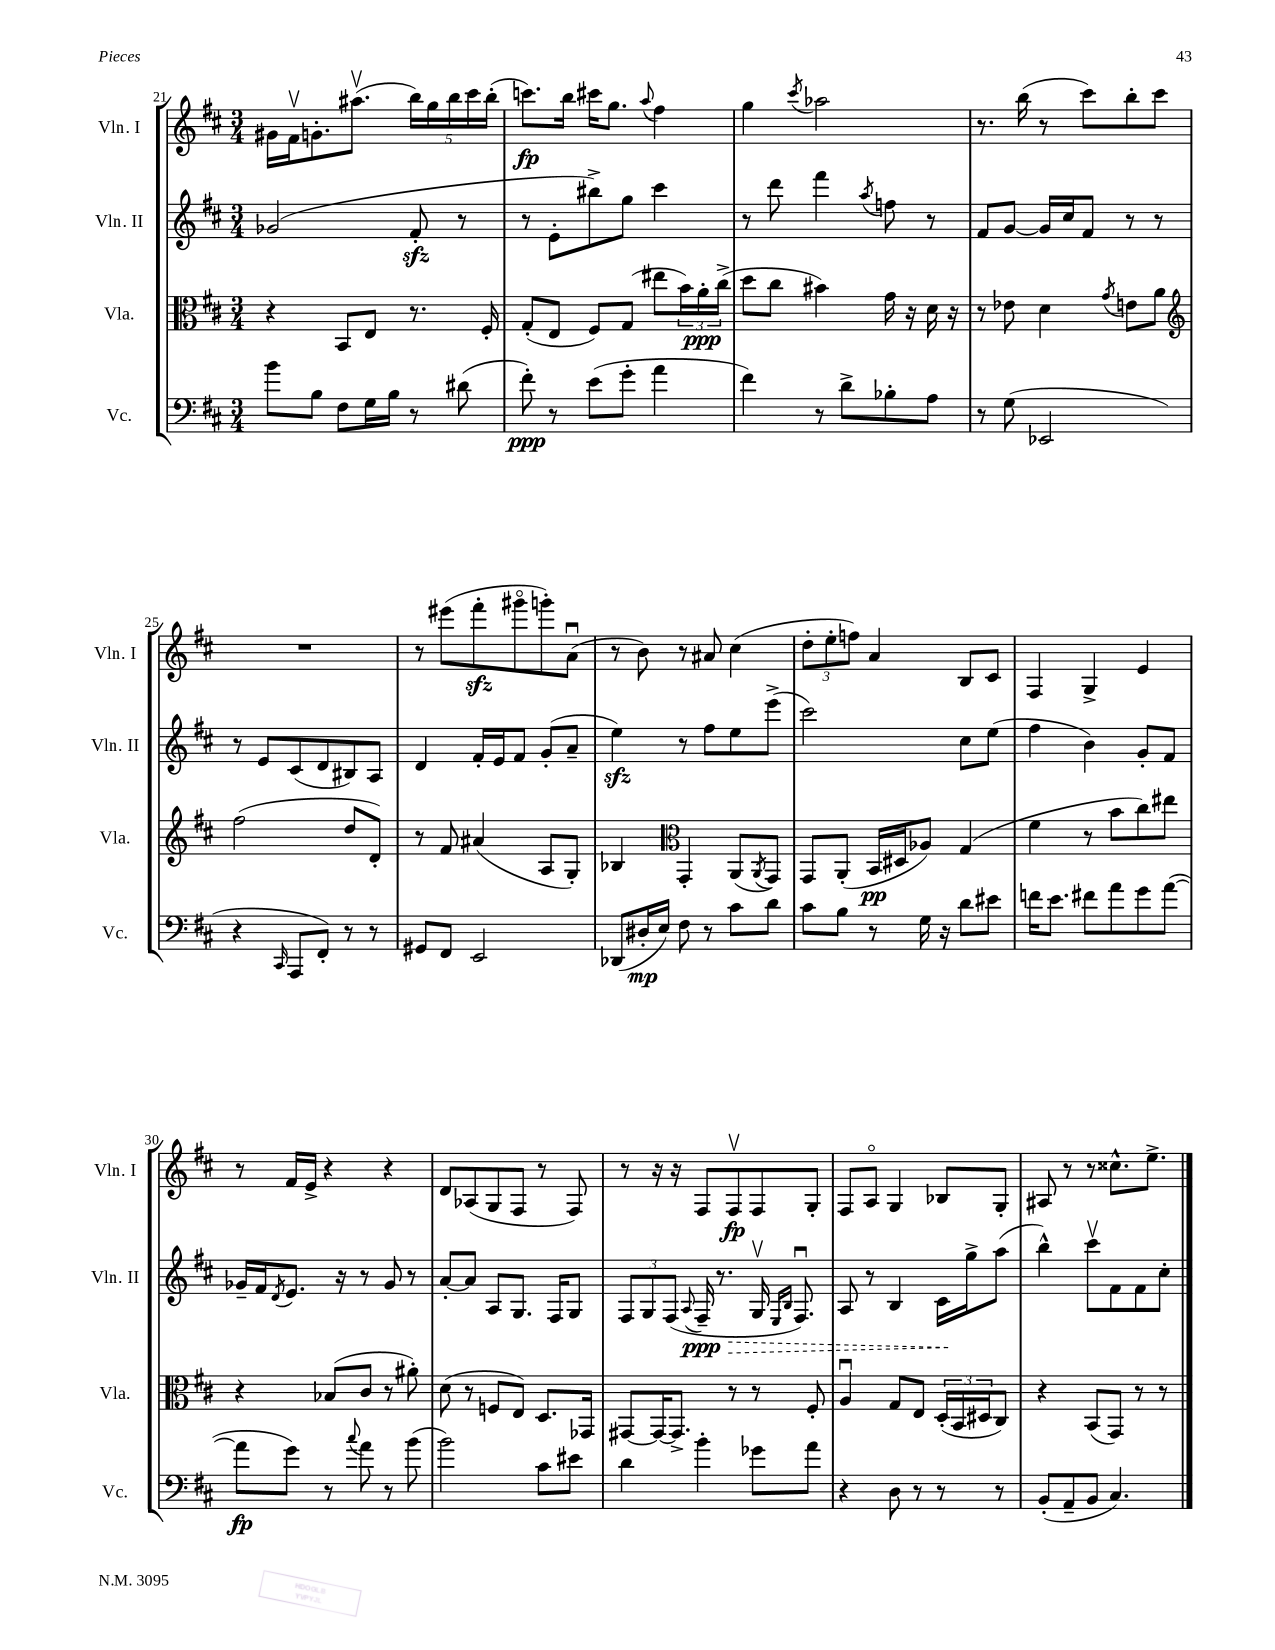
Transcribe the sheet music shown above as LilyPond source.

<<
\new StaffGroup <<
\new Staff = "s0" \with { instrumentName = "Vln. I" shortInstrumentName = "Vln. I" } {
    \clef treble \key d \major \numericTimeSignature \time 3/4
    gis'16 fis'16\upbow g'8.-. ais''8.\upbow( \tuplet 5/4 { b''16) g''16 b''16 cis'''16 b''16-.( } |
    c'''8.\fp) b''16 cis'''16 g''8. \appoggiatura { a''8 } fis''4 |
    g''4 \acciaccatura { cis'''8 } aes''2 |
    r8. b''16( r8 cis'''8) b''8-. cis'''8 |
    R2. |
    r8 eis'''8( fis'''8-.\sfz gis'''8\flageolet g'''8-.) a'8\downbow( |
    r8 b'8) r8 ais'8 cis''4( |
    \tuplet 3/2 { d''8-. e''8-. f''8) } a'4 b8 cis'8 |
    fis4 g4-> e'4 |
    r8 fis'16 e'16-> r4 r4 |
    d'8 aes8( g8 fis8 r8 fis8) |
    r8 r16 r16 fis8 fis8\upbow\fp fis8 g8-. |
    fis8 a8\flageolet g4 bes8 g8-. |
    ais8 r8 r8 cisis''8.-^ e''8.-> \bar "|." |
}
\new Staff = "s1" \with { instrumentName = "Vln. II" shortInstrumentName = "Vln. II" } {
    \clef treble \key d \major \numericTimeSignature \time 3/4
    ges'2( fis'8-.\sfz r8 |
    r8 e'8-. bis''8->) g''8 cis'''4 |
    r8 d'''8 fis'''4 \acciaccatura { a''8 } f''8 r8 |
    fis'8 g'8~ g'16 cis''16 fis'8 r8 r8 |
    r8 e'8 cis'8( d'8 bis8) a8 |
    d'4 fis'16-. e'16 fis'8 g'8-.( a'8-- |
    e''4\sfz) r8 fis''8 e''8 e'''8->( |
    cis'''2) cis''8 e''8( |
    fis''4 b'4) g'8-. fis'8 |
    ges'16-- fis'16 \acciaccatura { d'8 } e'8. r16 r8 ges'8 r8 |
    a'8~-. a'8 a8 g8. fis16 g8 |
    \tuplet 3/2 { fis8 g8 fis8( } \appoggiatura { a8 } \once \override Hairpin.style = #'dashed-line fis16--\ppp\> r8. g16\upbow \grace { e16 b16 } fis8.\downbow) |
    a8 r8 b4 cis'16\! g''16-> a''8( |
    b''4-^) cis'''8\upbow fis'8 fis'8 cis''8-. \bar "|." |
}
\new Staff = "s2" \with { instrumentName = "Vla." shortInstrumentName = "Vla." } {
    \clef alto \key d \major \numericTimeSignature \time 3/4
    r4 b,8 e8 r8. fis16-. |
    g8-.( e8 fis8) g8( eis''8 \tuplet 3/2 { b'16) a'16-.\ppp cis''16->( } |
    d''8 cis''8 bis'4) g'16 r16 d'16 r16 |
    r8 ees'8 d'4 \acciaccatura { g'8 } e'8 a'8 |
    \clef treble fis''2( d''8 d'8-.) |
    r8 fis'8 ais'4( a8 g8-.) |
    bes4 \clef alto g,4-. a,8( \acciaccatura { a,8 } g,8) |
    g,8 a,8-.( b,16\pp dis16 aes8) g4( |
    fis'4 r8 b'8 cis''8) eis''8 |
    r4 bes8( cis'8 r8 ais'8-.) |
    d'8( r8 f8 e8) d8. ges,16 |
    gis,8~ gis,16~ gis,8.-> r8 r8 fis8-. |
    a4\downbow g8 e8 \tuplet 3/2 { d16-.( b,16 dis16 } cis8) |
    r4 b,8( g,8) r8 r8 \bar "|." |
}
\new Staff = "s3" \with { instrumentName = "Vc." shortInstrumentName = "Vc." } {
    \clef bass \key d \major \numericTimeSignature \time 3/4
    b'8 b8 fis8 g16 b16 r8 dis'8( |
    fis'8-.\ppp) r8 e'8( g'8-. a'4 |
    fis'4) r8 d'8-> bes8-. a8 |
    r8 g8( ees,2 |
    r4 \grace { cis,16 } a,,8 fis,8-.) r8 r8 |
    gis,8 fis,8 e,2 |
    des,8( dis16-.\mp e16) fis8 r8 cis'8 d'8 |
    cis'8 b8 r8 g16 r16 d'8 eis'8 |
    f'16 e'8. fis'8 a'8 g'8 a'8~( |
    a'8\fp g'8) r8 \appoggiatura { cis''8 } a'8 r8 b'8( |
    b'2) cis'8 eis'8 |
    d'4 b'4-. ges'8 a'8 |
    r4 d8 r8 r8 r8 |
    b,8-.( a,8-- b,8 cis4.) \bar "|." |
}
>>
>>
\layout { \context { \Score currentBarNumber = #21 } }
